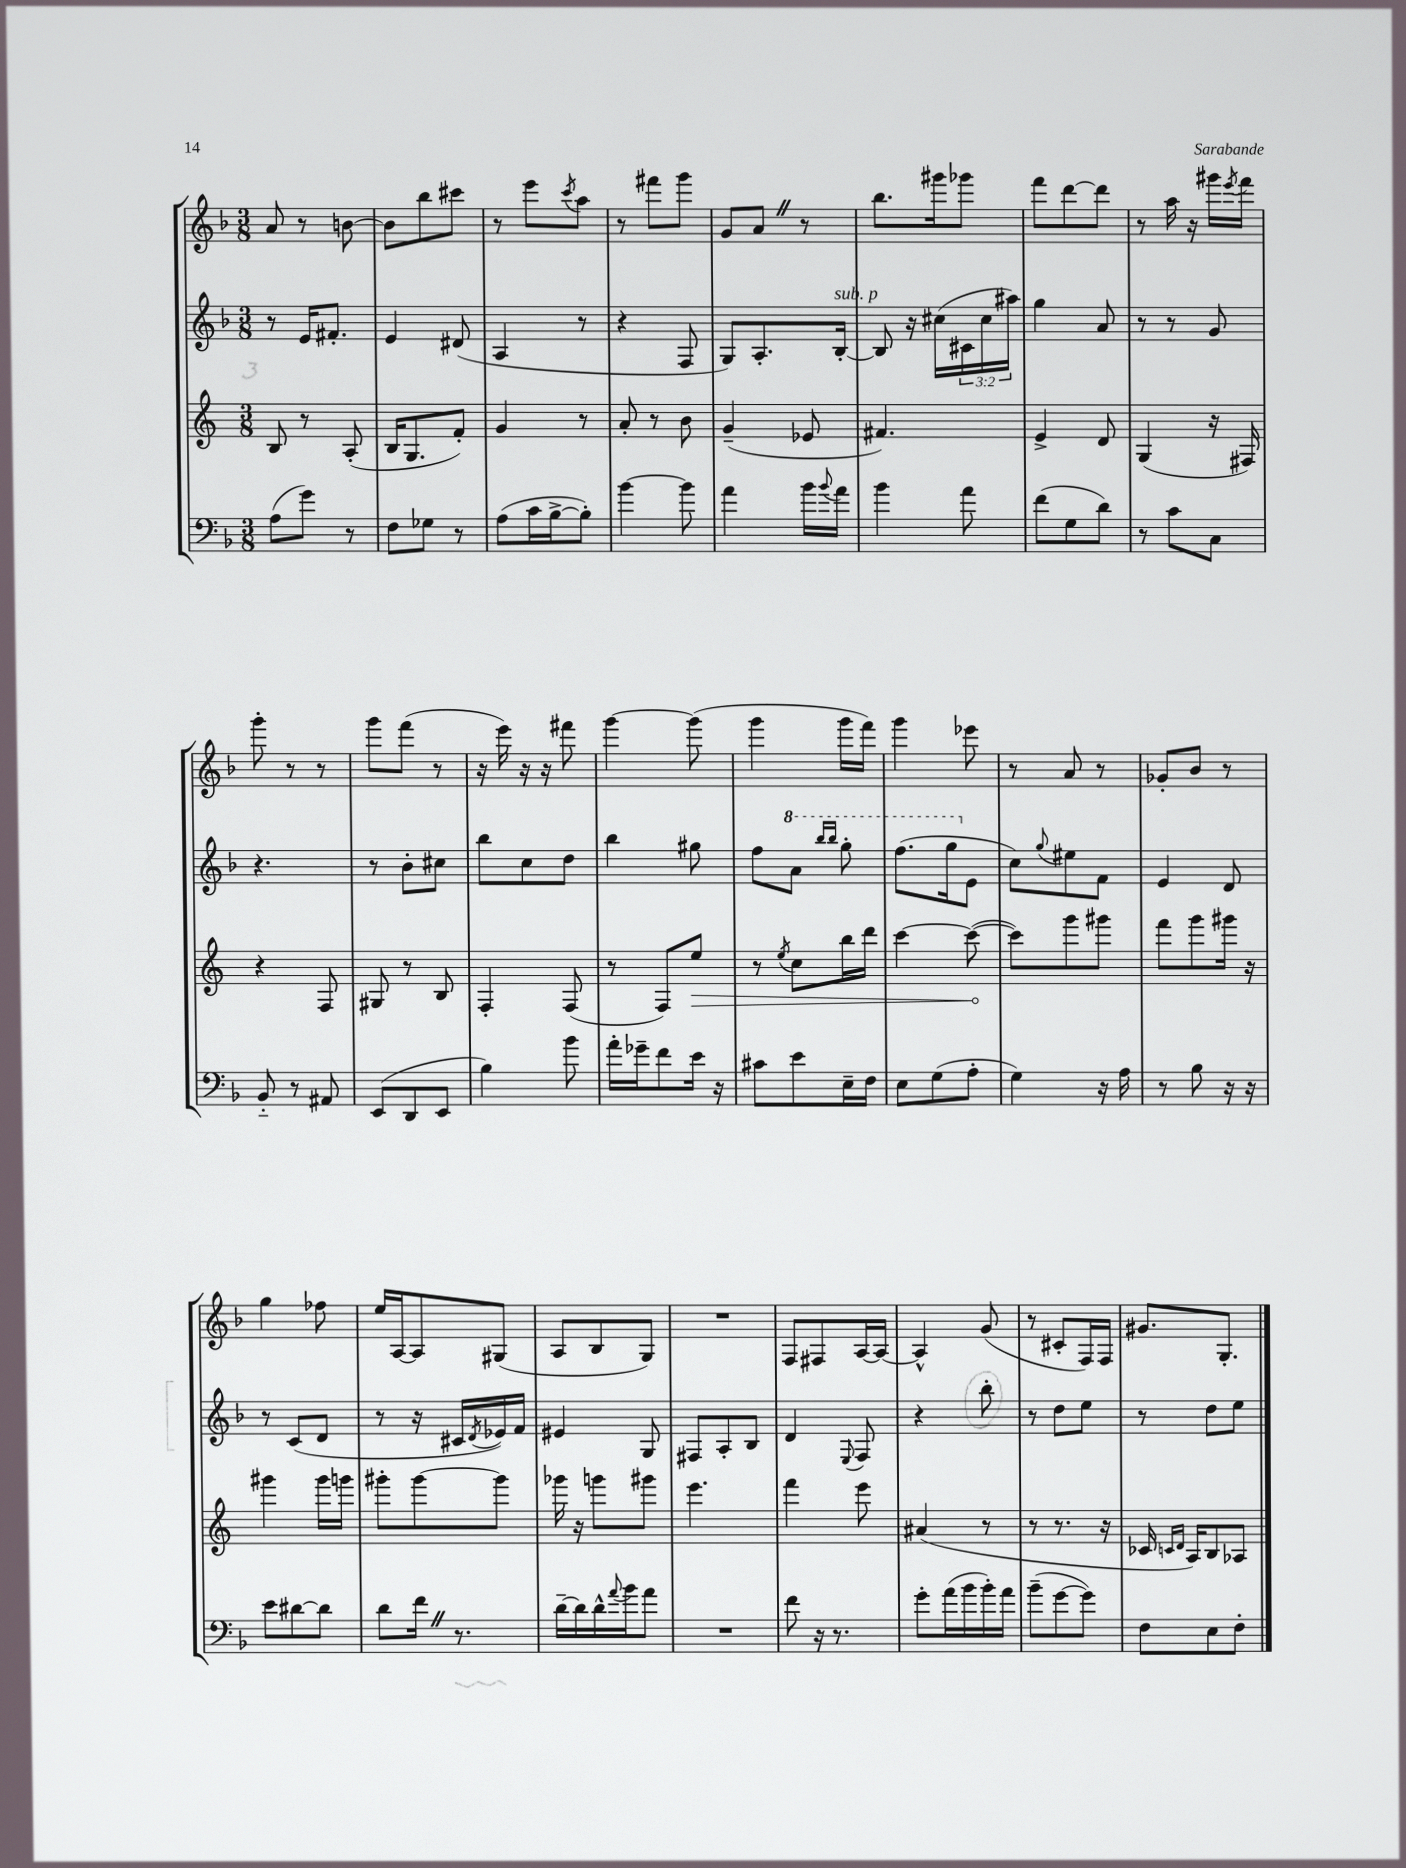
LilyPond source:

<<
\new StaffGroup <<
\new Staff = "s0" {
    \clef treble \key f \major \numericTimeSignature \time 3/8
    a'8 r8 b'8~ |
    b'8 bes''8 cis'''8 |
    r8 e'''8 \acciaccatura { c'''8 } a''8 |
    r8 fis'''8 g'''8 |
    g'8 a'8 \once \override BreathingSign.text = \markup { \musicglyph "scripts.caesura.straight" } \breathe r8 |
    bes''8. gis'''16 ges'''8 |
    f'''8 d'''8~ d'''8 |
    r8 a''16 r16 gis'''16 \acciaccatura { e'''8 } f'''16 |
    g'''8-. r8 r8 |
    g'''8 f'''8( r8 |
    r16 e'''16) r16 r16 fis'''8 |
    g'''4~ g'''8( |
    g'''4 g'''16 f'''16) |
    g'''4 ees'''8 |
    r8 a'8 r8 |
    ges'8-. bes'8 r8 |
    g''4 fes''8 |
    e''16 a16~ a8 gis8( |
    a8 bes8 g8) |
    R4. |
    f8 fis8 a16~ a16~ |
    a4-^ g'8( |
    r8 cis'8-. f16) f16 |
    gis'8. g8.-. \bar "|." |
}
\new Staff = "s1" {
    \clef treble \key f \major \numericTimeSignature \time 3/8 \override Staff.TupletNumber.text = #tuplet-number::calc-fraction-text
    r8 e'16 fis'8.-. |
    e'4 dis'8( |
    a4 r8 |
    r4 f8 |
    g8) a8.-. bes16~-.^\markup { \italic "sub. p" } |
    bes8 r16 cis''16( \tuplet 3/2 { cis'16 cis''16 ais''16) } |
    g''4 a'8 |
    r8 r8 g'8 |
    r4. |
    r8 bes'8-. cis''8 |
    bes''8 c''8 d''8 |
    bes''4 gis''8 |
    f''8 \ottava #1 a''8 \grace { bes'''16 bes'''16 } g'''8-. |
    f'''8.( g'''16 \ottava #0 e'8 |
    c''8) \appoggiatura { g''8 } eis''8 f'8 |
    e'4 d'8 |
    r8 c'8( d'8 |
    r8 r16 cis'16 \acciaccatura { d'8 } ees'16) f'16 |
    eis'4 g8 |
    fis8 a8-. bes8 |
    d'4 \appoggiatura { e8 } f8 |
    r4 bes''8-. |
    r8 d''8 e''8 |
    r8 d''8 e''8 \bar "|." |
}
\new Staff = "s2" {
    \clef treble \key c \major \numericTimeSignature \time 3/8
    b8 r8 a8-.( |
    b16 g8. f'8-.) |
    g'4 r8 |
    a'8-. r8 b'8 |
    g'4--( ees'8 |
    fis'4.) |
    e'4-> d'8 |
    g4( r16 fis16) |
    r4 f8 |
    gis8 r8 b8 |
    f4-. f8( |
    r8 f8) \once \override Hairpin.circled-tip = ##t e''8\> |
    r8 \acciaccatura { e''8 } c''8 b''16 d'''16 |
    c'''4~ c'''8~\!( |
    c'''8) g'''8 gis'''8 |
    f'''8 g'''8 gis'''16 r16 |
    gis'''4 gis'''16 g'''16 |
    gis'''8-. gis'''8~ gis'''8 |
    ges'''16 r16 g'''8 gis'''8 |
    e'''4. |
    f'''4 e'''8 |
    ais'4( r8 |
    r8 r8. r16 |
    ces'16 \grace { c'16 d'16 } a16) b8 aes8 \bar "|." |
}
\new Staff = "s3" {
    \clef bass \key f \major \numericTimeSignature \time 3/8
    a8( g'8) r8 |
    f8 ges8 r8 |
    a8( c'16 bes16~-> bes8-.) |
    bes'4~ bes'8 |
    a'4 bes'16 \appoggiatura { bes'8 } a'16 |
    bes'4 a'8 |
    f'8( g8 d'8) |
    r8 c'8 c8 |
    bes,8-_ r8 ais,8 |
    e,8( d,8 e,8 |
    bes4) bes'8 |
    a'16-. ges'16-- f'8 e'16 r16 |
    cis'8 e'8 e16-- f16 |
    e8 g8( a8-. |
    g4) r16 a16 |
    r8 bes8 r16 r16 |
    e'8 dis'8~ dis'8 |
    d'8 f'16 \once \override BreathingSign.text = \markup { \musicglyph "scripts.caesura.straight" } \breathe r8. |
    d'16~-- d'16 d'16-^ \appoggiatura { a'8 } bes'16 a'8 |
    R4. |
    f'8 r16 r8. |
    g'8-. a'16( bes'16 bes'16-.) a'16 |
    bes'8--( g'8~ g'8) |
    f8 e8 f8-. \bar "|." |
}
>>
>>
\layout { \context { \Score \remove "Bar_number_engraver" } }
